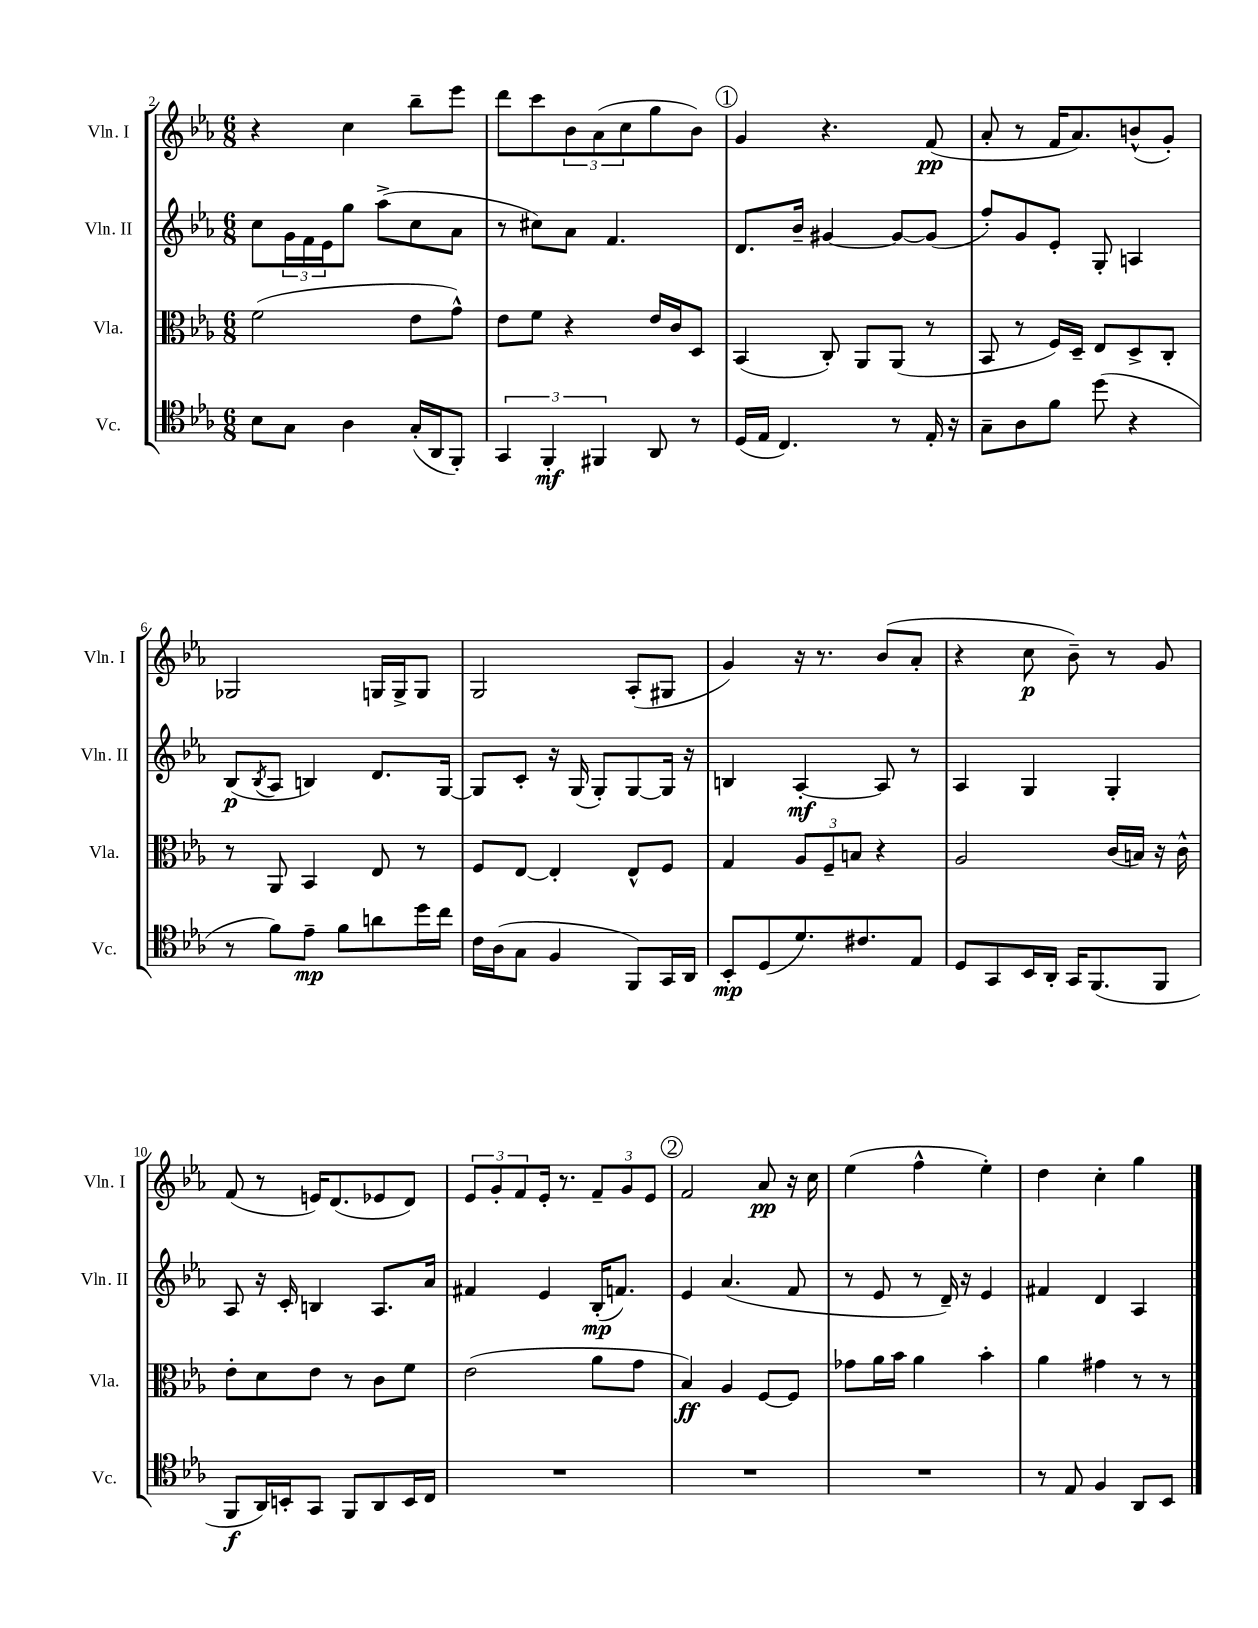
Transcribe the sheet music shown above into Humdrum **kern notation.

**kern	**kern	**kern	**kern
*staff4	*staff3	*staff2	*staff1
*clefC4	*clefC3	*clefG2	*clefG2
*k[b-e-a-]	*k[b-e-a-]	*k[b-e-a-]	*k[b-e-a-]
*M6/8	*M6/8	*M6/8	*M6/8
8B-	(2f	8cc	4r
8G	.	24g	.
.	.	24f	.
.	.	24e-	.
4A-	.	8gg	4cc
.	.	(8aa-^	.
(16G'	8e-	8cc	8bb-~
16AA-	.	.	.
8FF')	8g^^)	8a-	8eee-
=	=	=	=
6GG	8e-	8r	8ddd
.	8f	8cc#)	8ccc
6FF'	.	.	.
.	4r	8a-	12b-
6FF#	.	.	(12a-
.	.	4.f	.
.	.	.	12cc
8AA-	16e-	.	8gg
.	16c	.	.
8r	8D	.	8b-)
=	=	=	=
(16D	(4BB-	8.d	4g
16E-	.	.	.
4.C)	.	.	.
.	.	16b-~	.
.	8C')	[4g#	4.r
.	8AA-	.	.
8r	(8AA-	8g#_	.
16E-'	8r	(8g#]	(8f
16r	.	.	.
=	=	=	=
8G~	8BB-	8ff')	8a-'
8A-	8r	8g	8r
8f	16F)	8e-'	16f
.	16D~	.	8.a-)
(8dd	8E-	8G'	.
4r	8D^	4A	(8b^^
.	8C'	.	8g')
=	=	=	=
8r	8r	(8B-	2G-
.	.	8qB-	.
8f)	8AA-	8A-	.
8e-~	4BB-	4B)	.
8f	.	.	.
8a	8E-	8.d	16G
.	.	.	16G^
16dd	8r	.	8G
16cc	.	[16G	.
=	=	=	=
16c	8F	8G]	2G
(16A-	.	.	.
8G	[8E-	8c'	.
4F	4E-']	16r	.
.	.	(16G	.
.	.	8G')	.
8FF)	8E-^^	[8G	(8A-'
16GG	8F	16G]	8G#
16AA-	.	16r	.
=	=	=	=
8BB-'	4G	4B	4g)
(8D	.	.	.
8.d)	12A-	[4A-'	16r
.	.	.	8.r
.	12F~	.	.
.	12B	.	.
8.c#	.	.	.
.	4r	8A-]	(8b-
8E-	.	8r	8a-'
=	=	=	=
8D	2A-	4A-	4r
8GG	.	.	.
16BB-	.	4G	8cc
16AA-'	.	.	.
16GG	.	.	8b-~)
(8.FF	.	.	.
.	(16c	4G'	8r
.	16B)	.	.
8FF	16r	.	8g
.	16c^^	.	.
=	=	=	=
8FF	8e-'	8A-	(8f
16AA-)	8d	16r	8r
16BB'	.	16c'	.
8GG	8e-	4B	16e)
.	.	.	(8.d
8FF	8r	.	.
8AA-	8c	8.A-	8e-
16BB	8f	.	8d)
16C	.	16a-	.
=	=	=	=
2.r	(2e-	4f#	12e-
.	.	.	12g'
.	.	.	12f
.	.	4e-	16e-'
.	.	.	8.r
.	8a-	(16B-'	12f~
.	.	8.f)	.
.	.	.	12g
.	8g	.	.
.	.	.	12e-
=	=	=	=
2.r	4B-)	4e-	2f
.	4A-	(4.a-	.
.	[8F	.	8a-
.	8F]	8f	16r
.	.	.	16cc
=	=	=	=
2.r	8g-	8r	(4ee-
.	16a-	8e-	.
.	16b-	.	.
.	4a-	8r	4ff^^
.	.	16d~)	.
.	.	16r	.
.	4b-'	4e-	4ee-')
=	=	=	=
8r	4a-	4f#	4dd
8E-	.	.	.
4F	4g#	4d	4cc'
8AA-	8r	4A-	4gg
8BB-	8r	.	.
==	==	==	==
*-	*-	*-	*-
